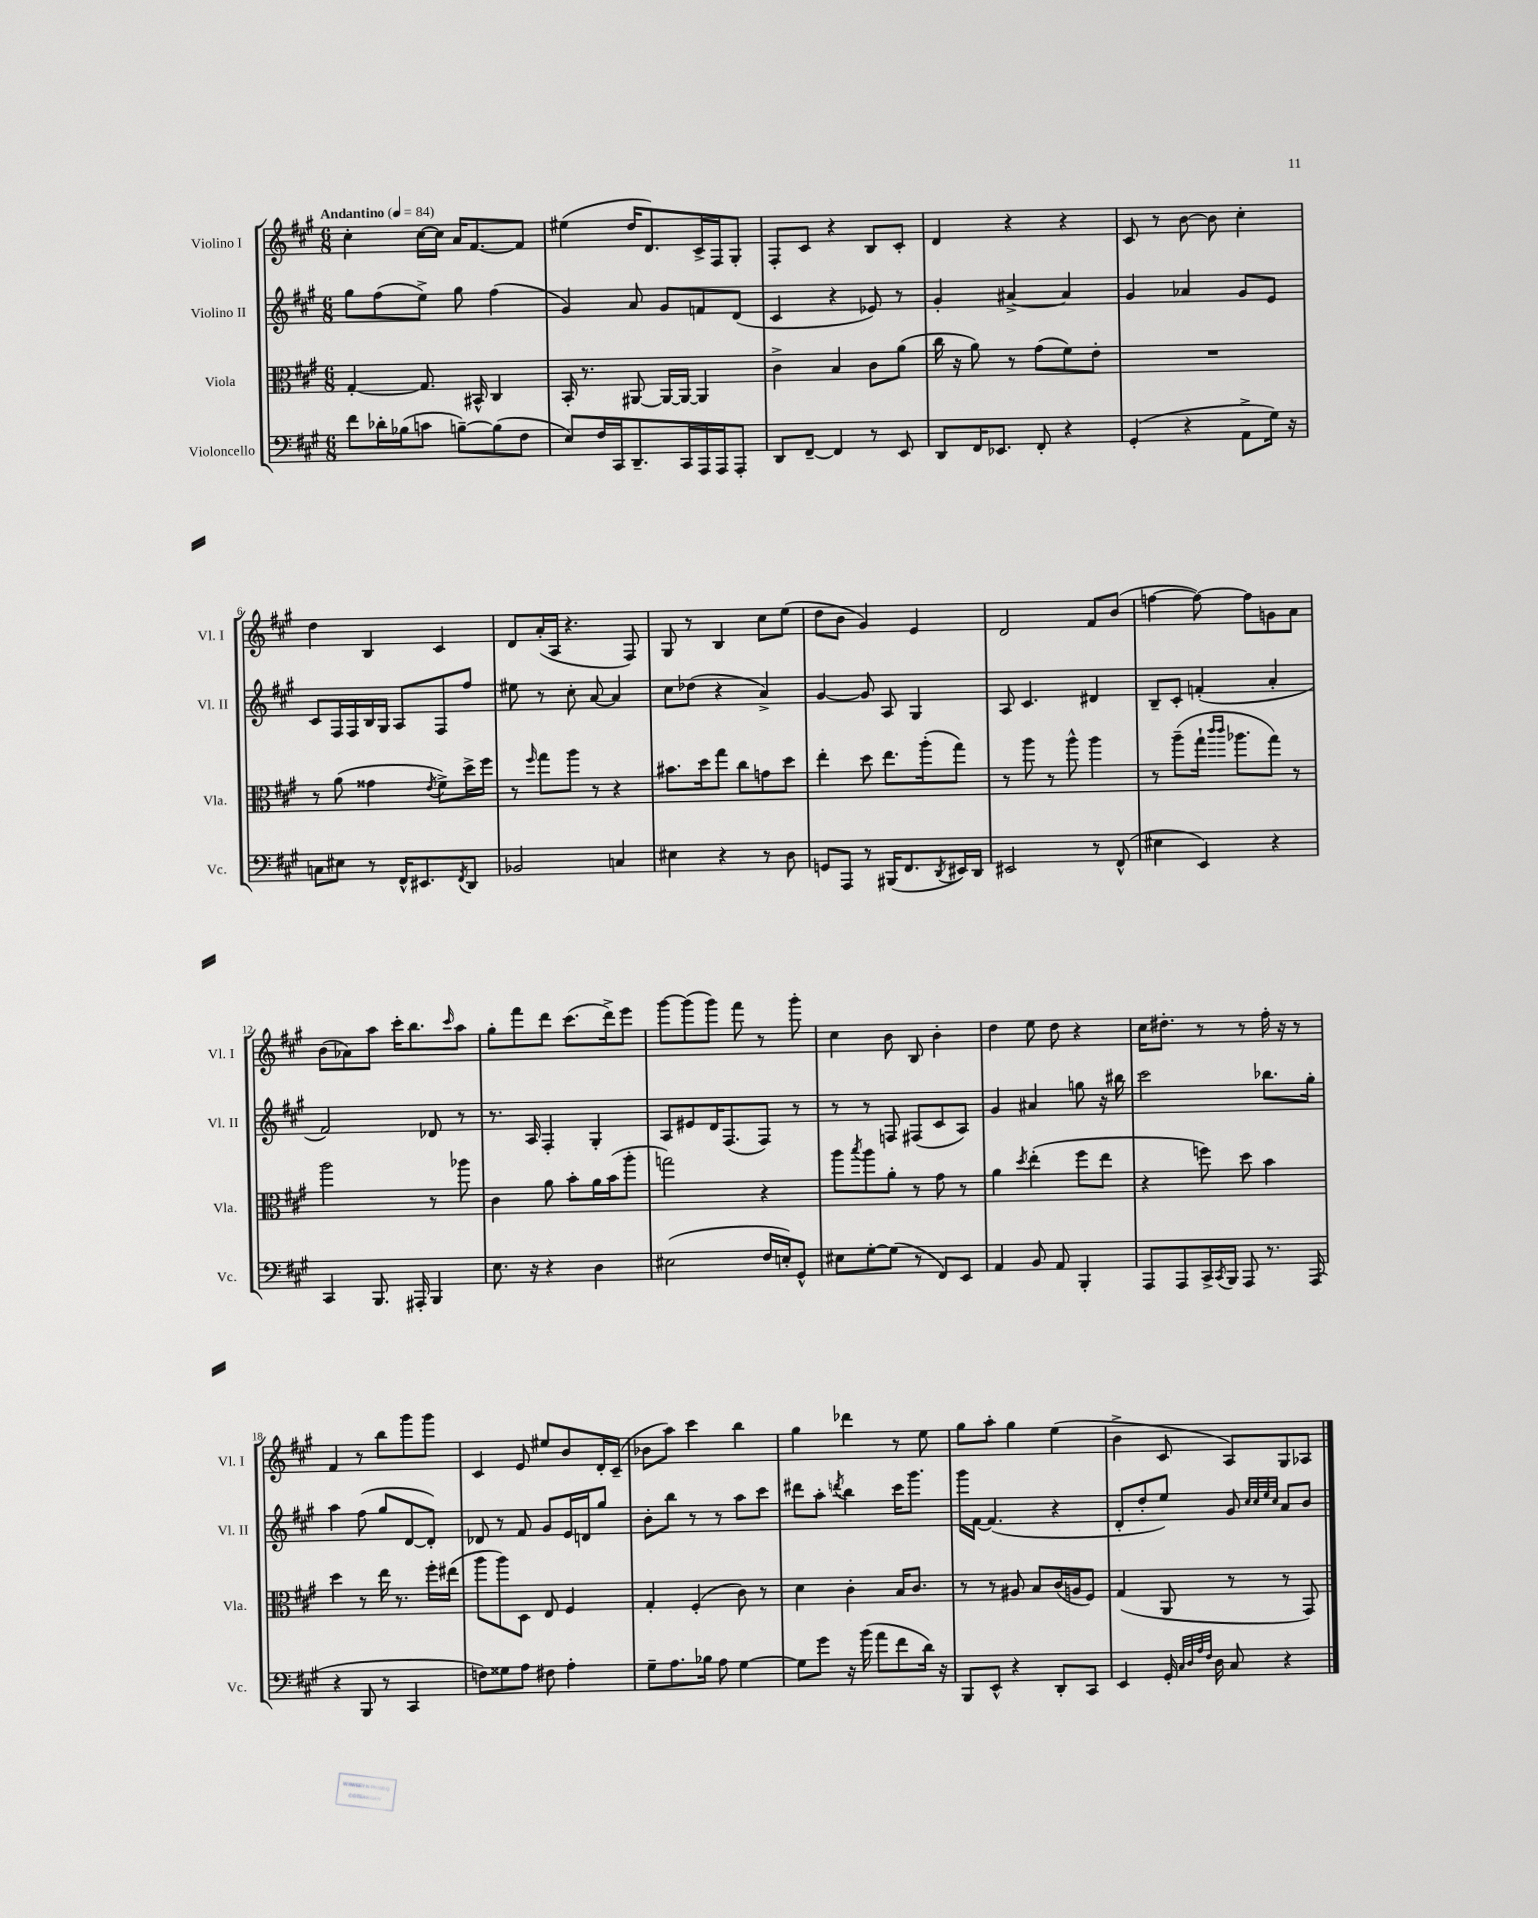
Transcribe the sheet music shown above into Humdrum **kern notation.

**kern	**kern	**kern	**kern
*staff4	*staff3	*staff2	*staff1
*clefF4	*clefC3	*clefG2	*clefG2
*k[f#c#g#]	*k[f#c#g#]	*k[f#c#g#]	*k[f#c#g#]
*M6/8	*M6/8	*M6/8	*M6/8
*MM84	*MM84	*MM84	*MM84
8f#	[4G#'	8gg#	4cc#'
16d-'	.	(8ff#	.
(16B-	.	.	.
8c	8.G#]	8ee^)	[16cc#
.	.	.	16cc#]
[8B~)	.	8gg#	16a
.	16BB#^^	.	[8.f#
(8B]	4C#	(4ff#	.
8F#	.	.	8f#]
=	=	=	=
8E)	16BB'	4g#)	(4ee#
.	8.r	.	.
16F#	.	.	.
16CC#	.	.	.
8.DD~	[8AA#	8a	16dd
.	.	.	8.d)
.	16AA#_	8g#	.
16CC#	16AA#_	.	.
16AAA	4AA#]	8f	16c#^
16AAA	.	.	16F#
8AAA'	.	(8d	8G#'
=	=	=	=
8DD	4c#^	4c#	8F#'
[8FF#~	.	.	8c#
4FF#]	4B	4r	4r
8r	8c#	8e-)	8B
8EE	(8a	8r	8c#'
=	=	=	=
8DD	16cc#	4g#'	4d
.	16r	.	.
16FF#	8a)	.	.
8.EE-	.	.	.
.	8r	[4a#^	4r
8FF#'	(8g#	.	.
4r	8f#)	4a#]	4r
.	8e'	.	.
=	=	=	=
(4GG#'	2.r	4g#	8c#
.	.	.	8r
4r	.	4a-	[8b
.	.	.	8b]
8AA^	.	8g#	4cc#'
16G#)	.	8e	.
16r	.	.	.
=	=	=	=
8C	8r	8c#	4dd
8E#	(8a	16F#	.
.	.	16F#	.
8r	4g##	16B	4B
.	.	16G#	.
16FF#^^	.	8A	.
8.EE#	.	.	.
.	8qe	.	.
.	8f#^)	8F#	4c#
8qFF#	.	.	.
8DD	16dd^	8ff#	.
.	16ff#	.	.
=	=	=	=
2BB-	8r	8ee#	8d
.	16qqff#	.	.
.	8gg#	8r	(16a'
.	.	.	16A
.	8aa	8cc#'	4.r
.	8r	[8a	.
4C	4r	4a]	.
.	.	.	8F#)
=	=	=	=
4E#	8.b#	8cc#	8G#
.	.	(8dd-	8r
.	16dd	.	.
4r	8gg#	4r	4B
.	8cc#	.	.
8r	8g	4a^)	8cc#
8D	8dd	.	(8ee
=	=	=	=
8GG	4ee'	[4g#	8dd
8AAA	.	.	8b
8r	8dd	8g#]	4g#)
(16BBB#	8.ee	8A	.
8.FF#	.	.	.
.	.	4G#	4e
.	(16aa'	.	.
8qDD	.	.	.
16EE#)	8gg#)	.	.
16DD	.	.	.
=	=	=	=
2EE#	8r	8A	2d
.	8aa	4.c#	.
.	8r	.	.
.	8aa^^	.	.
8r	4aa	4d#	8f#
(8FF#^^	.	.	(8b
=	=	=	=
4E#	8r	8B~	[4ff
.	(8aa~	8c#'	.
4EE)	16gg#`	(4f'	8ff_)
.	16qqccc#	.	.
.	16qqccc#	.	.
.	8.aa-	.	.
.	.	.	8ff]
4r	8gg#)	4a'	8g
.	8r	.	8a
=	=	=	=
4CC#	2aa	2f#)	(8b
.	.	.	8a-)
8.BBB	.	.	8aa
.	.	.	16ccc#'
16AAA#'	.	.	8.bb
4BBB	8r	8d-	.
.	.	.	16qqccc#
.	8aa-	8r	8aa
=	=	=	=
8.E	4c#	8.r	8gg#'
.	.	.	8fff#
16r	.	16A	.
4r	8a	4F#'	8ddd
.	8b'	.	(8.ccc#
4D	16a	4G#'	.
.	(16b	.	16ddd^)
.	8aa'	.	8eee
=	=	=	=
(2E#	2gg)	8A	[8ggg#
.	.	8e#	(8ggg#]
.	.	16d	8ggg#)
.	.	(8.F#	.
.	.	.	8fff#
16F#	4r	8F#)	8r
16E')	.	.	.
8GG#^^	.	8r	8ggg#'
=	=	=	=
8E#	8aa	8r	4cc#
.	8qbb	.	.
[8G#'	8aa	8r	.
(8G#]	8a'	8F	8b
8r	8r	(8F#	8B
8FF#)	8g#	8c#	4b'
8EE	8r	8A)	.
=	=	=	=
4AA	4a	4g#	4dd
.	8qdd	.	.
8BB	(4ee'	4a#	8ee
8AA	.	.	8dd
4BBB'	8ff#	8gg	4r
.	8ee	16r	.
.	.	16bb#	.
=	=	=	=
8AAA	4r	2ccc#	16cc#
.	.	.	8.dd#'
8AAA	.	.	.
16CC#^	8ff)	.	8r
8qCC#	.	.	.
16BBB	.	.	.
8AAA	8dd	.	8r
8.r	4b	8.bb-	16ff#'
.	.	.	16r
.	.	.	8r
(16AAA	.	16gg#'	.
=	=	=	=
4r	4dd	4aa	4f#
8BBB	8r	(8ff#	8r
8r	16ee	8gg#	8bb
.	8.r	.	.
4CC#	.	[8d	8ggg#
.	16ff#'	8d'])	8ggg#
.	(16ee#	.	.
=	=	=	=
8F)	8aa	8d-	4c#
8G##	8aa)	8r	.
8A	8D	8f#	8e
8F#	8E	8g#	8ee#
4A'	4F#	16e	8b
.	.	16d	.
.	.	8gg#	16d'
.	.	.	(16c#~
=	=	=	=
8G#~	4G#'	8b'	8b-
8.A	.	8bb	8aa)
.	(4F#'	8r	4ccc#
16B-	.	.	.
8A	.	8r	.
[4G#	8c#)	8aa	4bb
.	8r	8ccc#	.
=	=	=	=
8G#]	4d	8ddd#	4gg#
8g#	.	8aa'	.
.	.	8qddd	.
16r	4c#'	4bb	4ddd-
(16b	.	.	.
8a	.	.	.
8f#	16B	16ccc#	8r
.	8.c#	8.ggg#	.
16d)	.	.	8ee
16r	.	.	.
=	=	=	=
8BBB	8r	16ggg#	8gg#
.	.	[16f#	.
8EE^^	8r	(4.f#]	8aa'
4r	8A#	.	4gg#
.	8B	.	.
8DD'	(16c#	4r	(4ee
.	16A	.	.
8CC#	8F#)	.	.
=	=	=	=
4EE	(4G#	8d'	4b^
.	.	8dd'	.
16GG#'	8AA	8ee)	8c#
32qqC#	.	.	.
32qqD	.	.	.
32qqA	.	.	.
32qqF#	.	.	.
16D	.	.	.
8C#	8r	8g#	8A)
.	.	32qqcc#	.
.	.	32qqcc#	.
.	.	32qqee	.
.	.	32qqcc#	.
4r	8r	8a	8G#
.	8GG#)	8b	8A-
==	==	==	==
*-	*-	*-	*-
